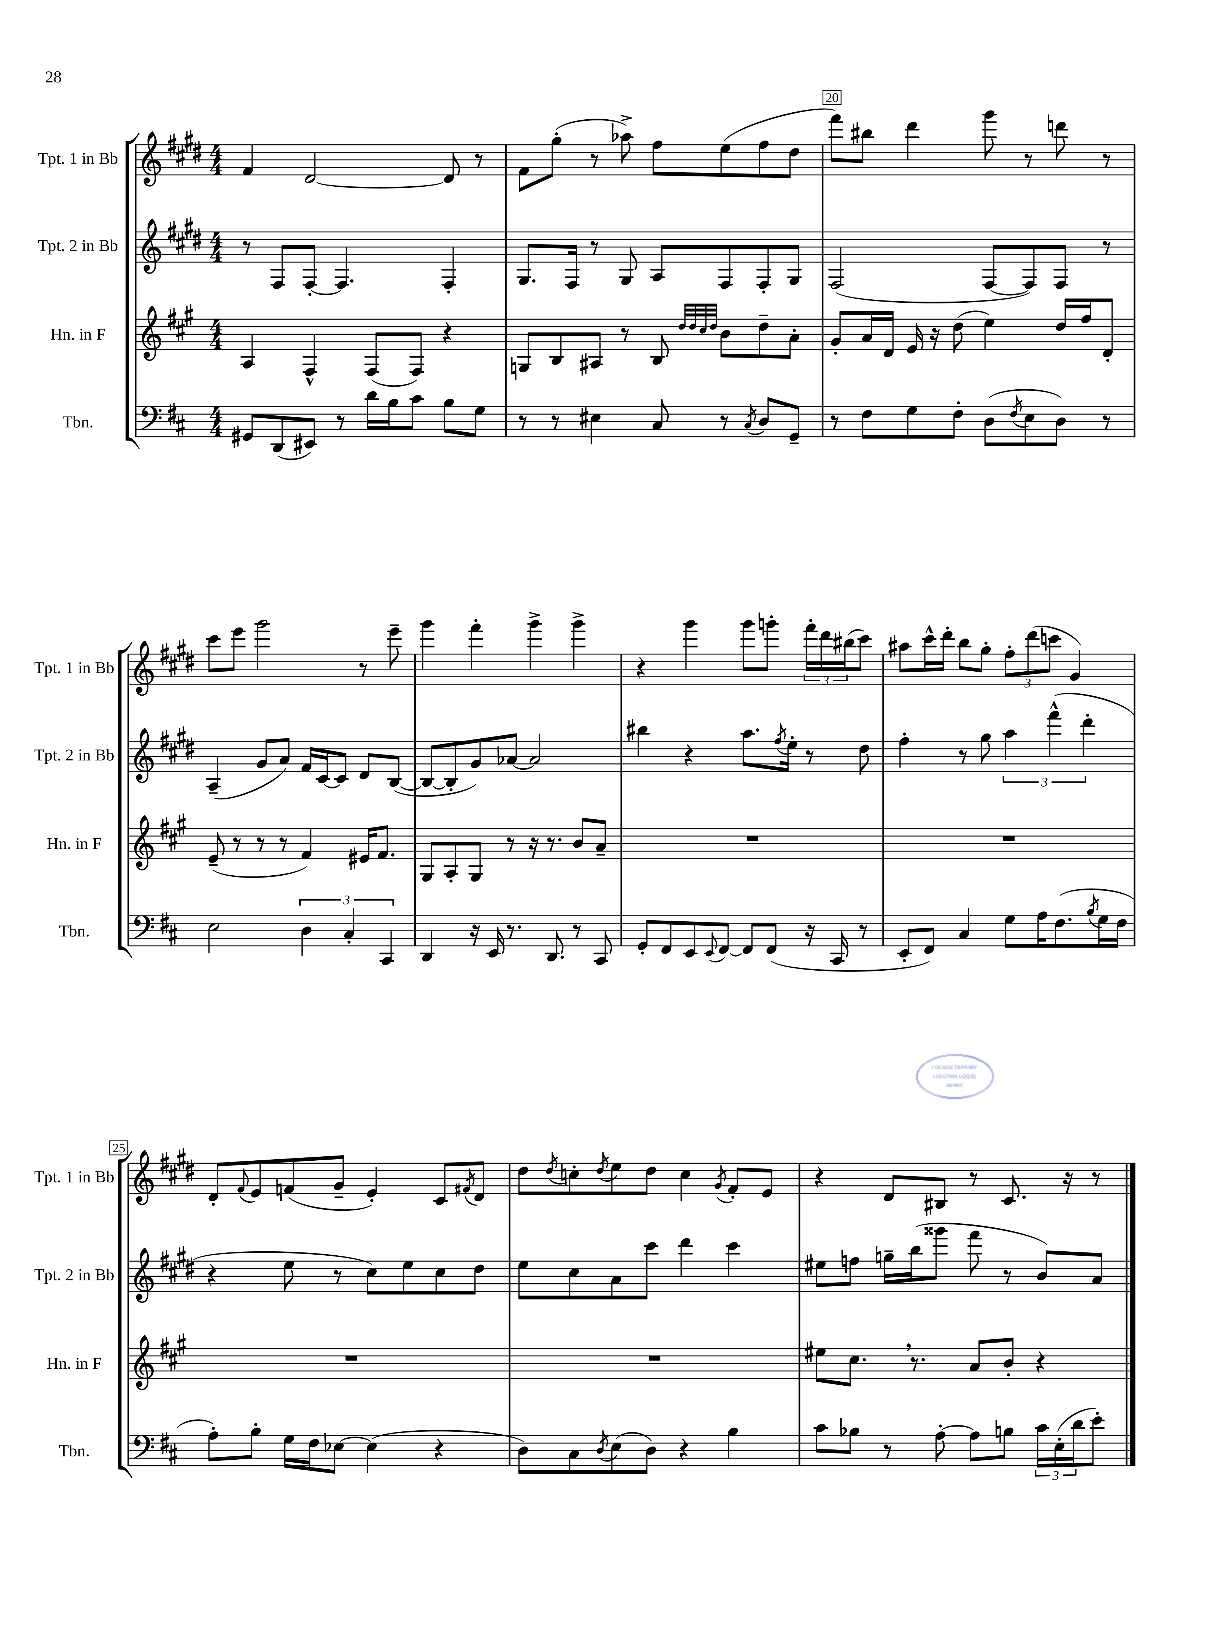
<<
\new StaffGroup <<
\new Staff = "s0" \with { instrumentName = "Tpt. 1 in Bb" shortInstrumentName = "Tpt. 1 in Bb" } {
    \clef treble \key e \major \numericTimeSignature \time 4/4
    fis'4 dis'2~ dis'8 r8 |
    fis'8 gis''8-.( r8 aes''8->) fis''8 e''8( fis''8 dis''8 |
    fis'''8) bis''8 dis'''4 gis'''8 r8 d'''8 r8 |
    cis'''8 e'''8 gis'''2 r8 e'''8-- |
    gis'''4 fis'''4-. gis'''4-> gis'''4-> |
    r4 gis'''4 gis'''8 g'''8-. \tuplet 3/2 { fis'''16-. dis'''16 bis''16( } cis'''8) |
    ais''8 cis'''16-^ dis'''16-. b''8 gis''8-. \tuplet 3/2 { fis''8-. dis'''8( c'''8 } gis'4) |
    dis'8-. \appoggiatura { fis'8 } e'8 f'8( gis'8-- e'4-.) cis'8 \acciaccatura { fis'8 } dis'8 |
    dis''8 \acciaccatura { dis''8 } c''8-. \acciaccatura { dis''8 } e''8 dis''8 c''4 \acciaccatura { gis'8 } fis'8-. e'8 |
    r4 dis'8 bis8 r8 cis'8. r16 r8 \bar "|." |
}
\new Staff = "s1" \with { instrumentName = "Tpt. 2 in Bb" shortInstrumentName = "Tpt. 2 in Bb" } {
    \clef treble \key e \major \numericTimeSignature \time 4/4
    r8 fis8 fis8~-. fis4. fis4-. |
    gis8. fis16 r8 gis8 a8 fis8 fis8-. gis8 |
    fis2( fis8~ fis8) fis8 r8 |
    a4--( gis'8 a'8) fis'16 cis'16~ cis'8 dis'8 b8~( |
    b8~ b8-. gis'8) aes'8~ aes'2 |
    bis''4 r4 a''8. \acciaccatura { fis''8 } e''16-. r8 dis''8 |
    fis''4-. r8 gis''8 \tuplet 3/2 { a''4 fis'''4-^( dis'''4-. } |
    r4 e''8 r8 cis''8) e''8 cis''8 dis''8 |
    e''8 cis''8 a'8 cis'''8 dis'''4 cis'''4 |
    eis''8 f''8 g''16-- b''16( gisis'''8 fis'''8 r8 b'8) a'8 \bar "|." |
}
\new Staff = "s2" \with { instrumentName = "Hn. in F" shortInstrumentName = "Hn. in F" } {
    \clef treble \key a \major \numericTimeSignature \time 4/4
    a4 fis4-^ fis8( fis8) r4 |
    g8 b8 ais8 r8 b8 \grace { d''32 d''32 cis''32 d''32 } b'8 d''8-- a'8-. |
    gis'8-. a'16 d'16 e'16 r16 d''8( e''4) d''16 fis''16 d'8-. |
    e'8--( r8 r8 r8 fis'4) eis'16 fis'8. |
    gis8 a8-. gis8 r8 r16 r8. b'8 a'8-- |
    R1 |
    R1 |
    R1 |
    R1 |
    eis''8 cis''8. \breathe r8. a'8 b'8-. r4 \bar "|." |
}
\new Staff = "s3" \with { instrumentName = "Tbn." shortInstrumentName = "Tbn." } {
    \clef bass \key d \major \numericTimeSignature \time 4/4
    gis,8 d,8( eis,8) r8 d'16 b16 cis'8 b8 g8 |
    r8 r8 eis4 cis8 r8 \acciaccatura { cis8 } d8 g,8-- |
    r8 fis8 g8 fis8-. d8( \acciaccatura { fis8 } e8 d8) r8 |
    e2 \tuplet 3/2 { d4 cis4-. cis,4 } |
    d,4 r16 e,16 r8. d,8. r8 cis,8 |
    g,8-. fis,8 e,8 \appoggiatura { e,8 } fis,8~ fis,8 fis,8( r16 cis,16 r8 |
    e,8-. fis,8) cis4 g8 a16 fis8.( \acciaccatura { b8 } g16 fis16 |
    a8-.) b8-. g16 fis16 ees8~ ees4( r4 |
    d8) cis8 \acciaccatura { d8 } e8( d8) r4 b4 |
    cis'8 bes8 r8 a8~-. a8 b8 \tuplet 3/2 { cis'16 e16-.( d'16 } e'8-.) \bar "|." |
}
>>
>>
\layout { \context { \Score currentBarNumber = #18 \override BarNumber.break-visibility = ##(#f #t #t) barNumberVisibility = #(every-nth-bar-number-visible 5) \override BarNumber.stencil = #(make-stencil-boxer 0.1 0.3 ly:text-interface::print) } }
